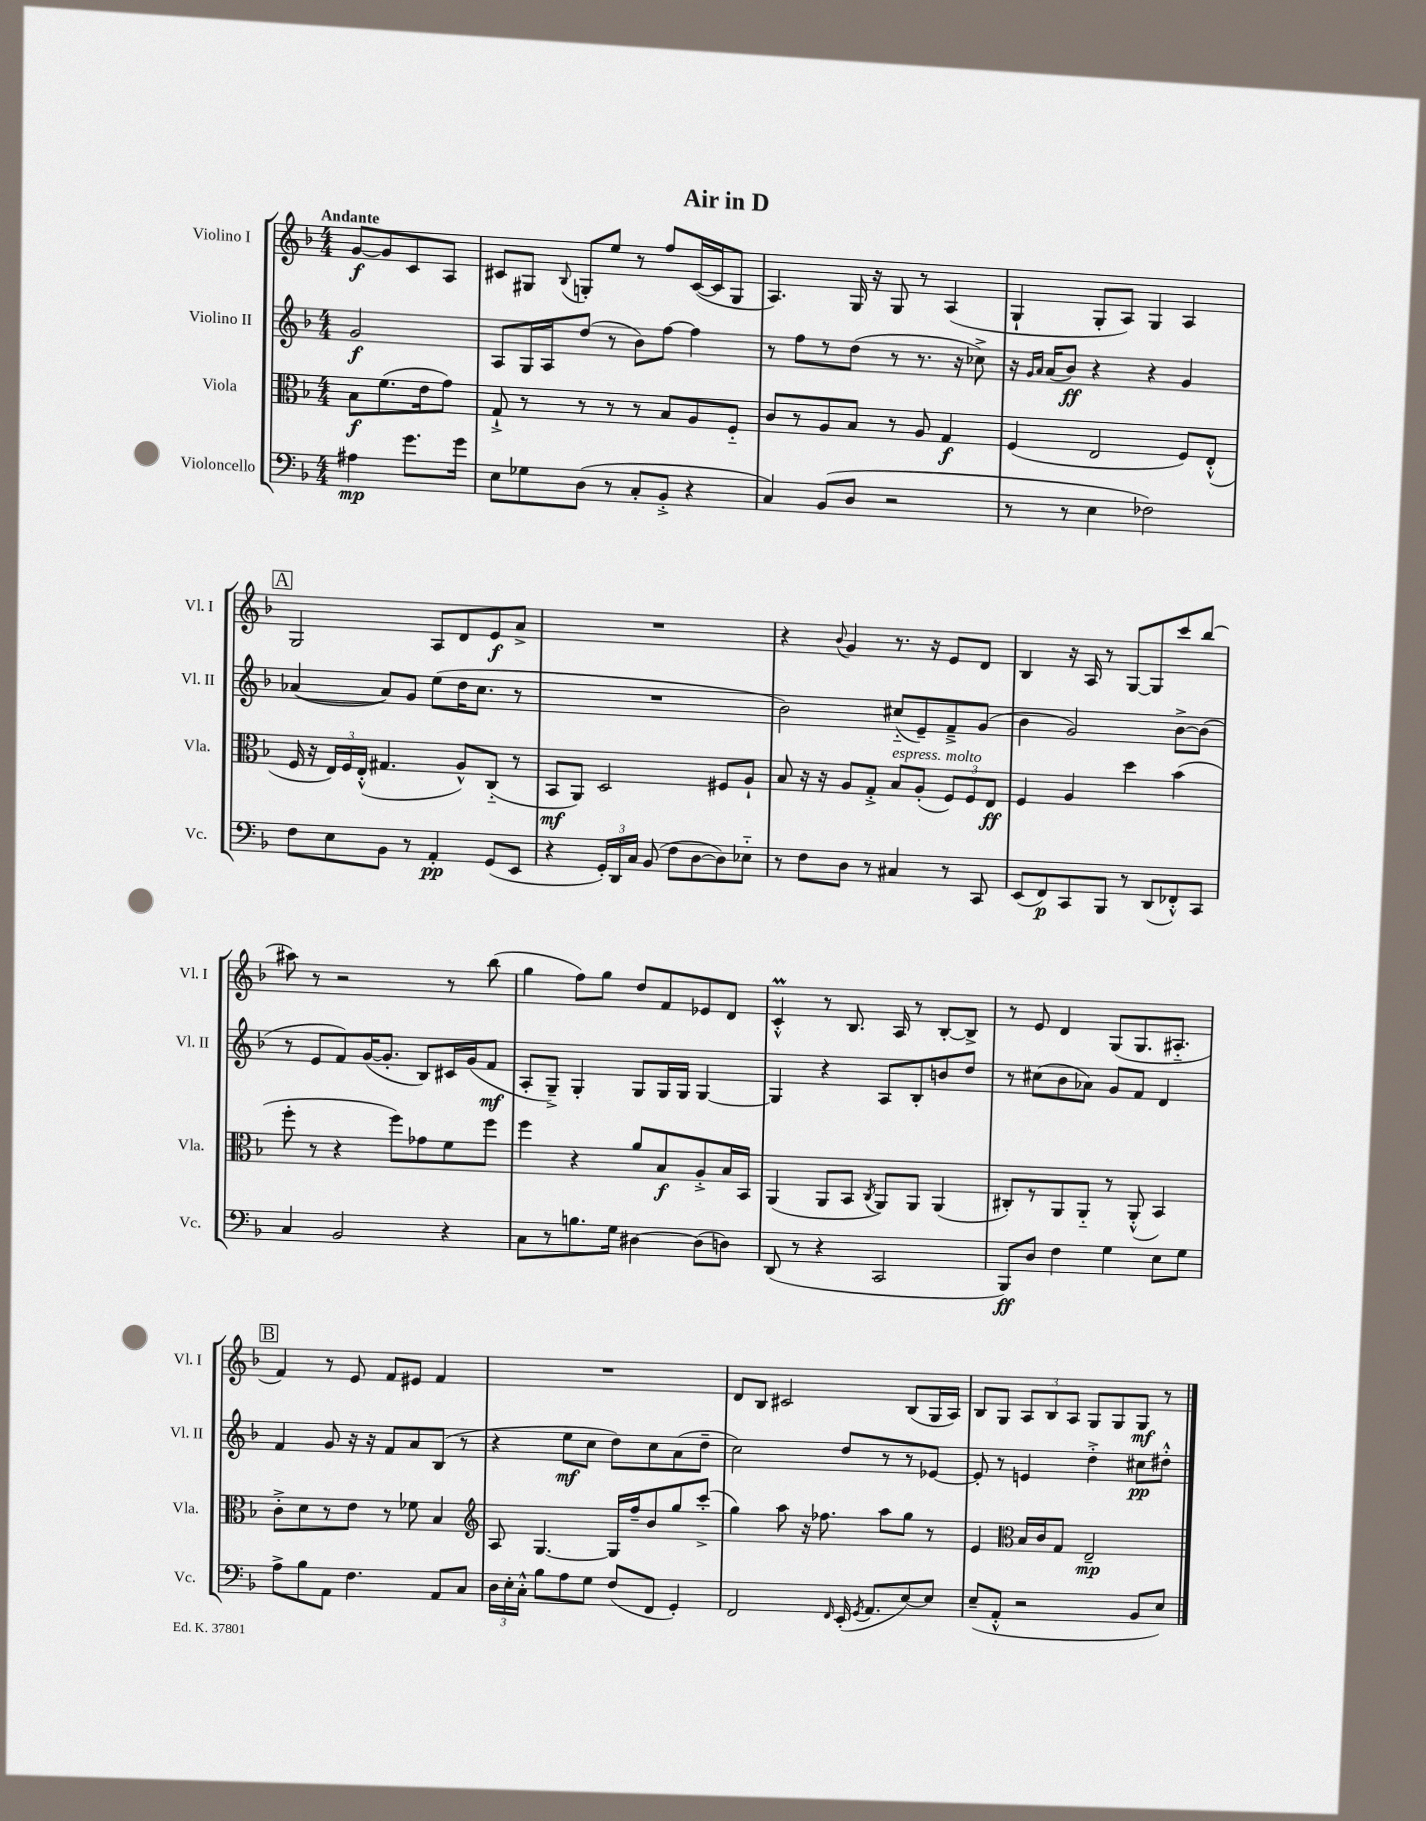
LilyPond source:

\header { title = "Air in D" }
<<
\new StaffGroup <<
\new Staff = "s0" \with { instrumentName = "Violino I" shortInstrumentName = "Vl. I" } {
    \clef treble \key f \major \numericTimeSignature \time 4/4 \partial 2 \tempo "Andante"
    \autoBeamOff g'8[~\f g'8 c'8 a8] |
    cis'8[ gis8] \appoggiatura { bes8 } g8[-. e''8] r8 f''8[ cis'16~( cis'16 g8] |
    a4.) g16 r16 g8 r8 a4( |
    g4-! g8[-. a8]) g4 a4 |
    \mark \markup { \box "A" } g2 a8[ d'8 e'8\f a'8]-> |
    R1 |
    r4 \appoggiatura { bes'8 } g'4 r8. r16 e'8[ d'8] |
    bes4 r16 a16 r8 g8[~ g8 c'''8 bes''8]( |
    ais''8) r8 r2 r8 bes''8( |
    g''4 f''8[) g''8] d''8[ f'8 ees'8 d'8] |
    c'4-.-^\prall r8 bes8. a16 r8 bes8[~-. bes8]-> |
    r8 e'8 d'4 g8[( g8. ais8.]-_ |
    \mark \markup { \box "B" } f'4) r8 e'8 f'8[ eis'8] f'4 |
    R1 |
    d'8[ bes8] cis'2 bes8[( g16 a16]) |
    bes8[ g8] \tuplet 3/2 { a8[ bes8 a8] } g8[ g8 g8]\mf r8 \bar "|." |
}
\new Staff = "s1" \with { instrumentName = "Violino II" shortInstrumentName = "Vl. II" } {
    \clef treble \key f \major \numericTimeSignature \time 4/4 \partial 2
    \autoBeamOff g'2\f |
    a8[ g16 a16 d''8]( r8 bes'8[) f''8]~ f''4 |
    r8 f''8[ r8 d''8]( r8 r8. r16 ces''8->) |
    r16 \grace { g'16[ a'16] } a'16[( bes'8]\ff) r4 r4 g'4 |
    \mark \markup { \box "A" } aes'4~( aes'8[) g'8] e''8[( d''16 c''8.] r8 |
    R1 |
    bes'2) cis''8[-_( e'8--) f'8---> g'8]( |
    bes'4 g'2) bes'8[~-> bes'8]( |
    r8 e'8[ f'8) g'16~( g'8.]-. bes8[) cis'16 g'16( f'8]\mf |
    a8[-. g8]--->) g4-. g8[ g16 g16] g4~ |
    g4 r4 a8[ bes8-. b'8 d''8] |
    r8 cis''8[( bes'8 aes'8]) g'8[ f'8] d'4 |
    \mark \markup { \box "B" } f'4 g'8 r16 r16 f'8[ a'8 bes8]( r8 |
    r4 e''8[\mf c''8] d''8[) c''8 a'8( d''8]-- |
    c''2) d''8[ r8 r8 ees'8]~ |
    ees'8-. r8 e'4 d''4-.-> cis''8[\pp dis''8]-.-^ \bar "|." |
}
\new Staff = "s2" \with { instrumentName = "Viola" shortInstrumentName = "Vla." } {
    \clef alto \key f \major \numericTimeSignature \time 4/4 \partial 2
    \autoBeamOff bes8[\f f'8.( e'16 g'8]) |
    g8-!-> r8 r8 r8 r8 bes8[ a8 f8]-_ |
    c'8[ r8 a8 bes8] r8 a8 g4\f |
    f4( e2 f8[) e8]-.-^( |
    \mark \markup { \box "A" } f16 r16 \tuplet 3/2 { e16[) f16 e16]-.-^( } gis4. a8[-^) c8]-_( r8 |
    bes,8[\mf a,8]) d2 fis8[ a8]-! |
    bes8 r16 r16 a8[ g8]-.-> bes8[^\markup { \italic "espress." } a8]-.( \tuplet 3/2 { f8[^\markup { \italic "molto" }) f8 e8]\ff } |
    f4 a4 d''4 bes'4( |
    f''8-. r8 r4 f''8[) ges'8 f'8 f''8] |
    f''4 r4 a'8[ bes8\f a8-.-> bes16 bes,16] |
    a,4( a,8[ bes,8] \acciaccatura { c8 } a,8[) a,8] a,4( |
    cis8[-.) r8 a,8 a,8]-_ r8 a,8-.-^( bes,4) |
    \mark \markup { \box "B" } c'8[-.-> d'8 r8 e'8] r8 fes'8 bes4 |
    \clef treble a8 g4.~ g16[ f''16-- bes'8 g''8 c'''8]-.->( |
    g''4) a''8 r16 fes''8. a''8[ g''8] r8 |
    e'4 \clef alto bes16[ c'16 g8] e2--\mp \bar "|." |
}
\new Staff = "s3" \with { instrumentName = "Violoncello" shortInstrumentName = "Vc." } {
    \clef bass \key f \major \numericTimeSignature \time 4/4 \partial 2
    \autoBeamOff ais4\mp g'8.[ g'16] |
    e8[ ges8 d8]( r8 c8[-. bes,8]-.-> r4 |
    c4) bes,8[( d8] r2 |
    r8 r8 e4 fes2) |
    \mark \markup { \box "A" } f8[ e8 bes,8] r8 a,4-.\pp g,8[( e,8] |
    r4 \tuplet 3/2 { g,16[-.) d,16 c16] } bes,8( f8[ d8~ d8) ees8]-_ |
    r8 f8[ d8] r8 cis4 r8 c,8 |
    e,8[( f,8\p) c,8 bes,,8] r8 d,8[( fes,8-.-^) c,8] |
    c4 bes,2 r4 |
    c8[ r8 b8. g16] dis4~ dis8[( d8]) |
    d,8( r8 r4 c,2 |
    bes,,8[\ff) d8] f4 g4 e8[ g8] |
    \mark \markup { \box "B" } a8[-> bes8 a,8] f4. a,8[ c8] |
    \tuplet 3/2 { d16[ e16-. c16]-.-^ } bes8[ a8 g8] f8[( f,8] g,4-.) |
    f,2 \grace { f,16 } e,16-.( \acciaccatura { g,8 } a,8.[ e8~) e8] |
    e8[--( a,8]-.-^ r2 bes,8[ e8]) \bar "|." |
}
>>
>>
\layout { \context { \Score \remove "Bar_number_engraver" } }
